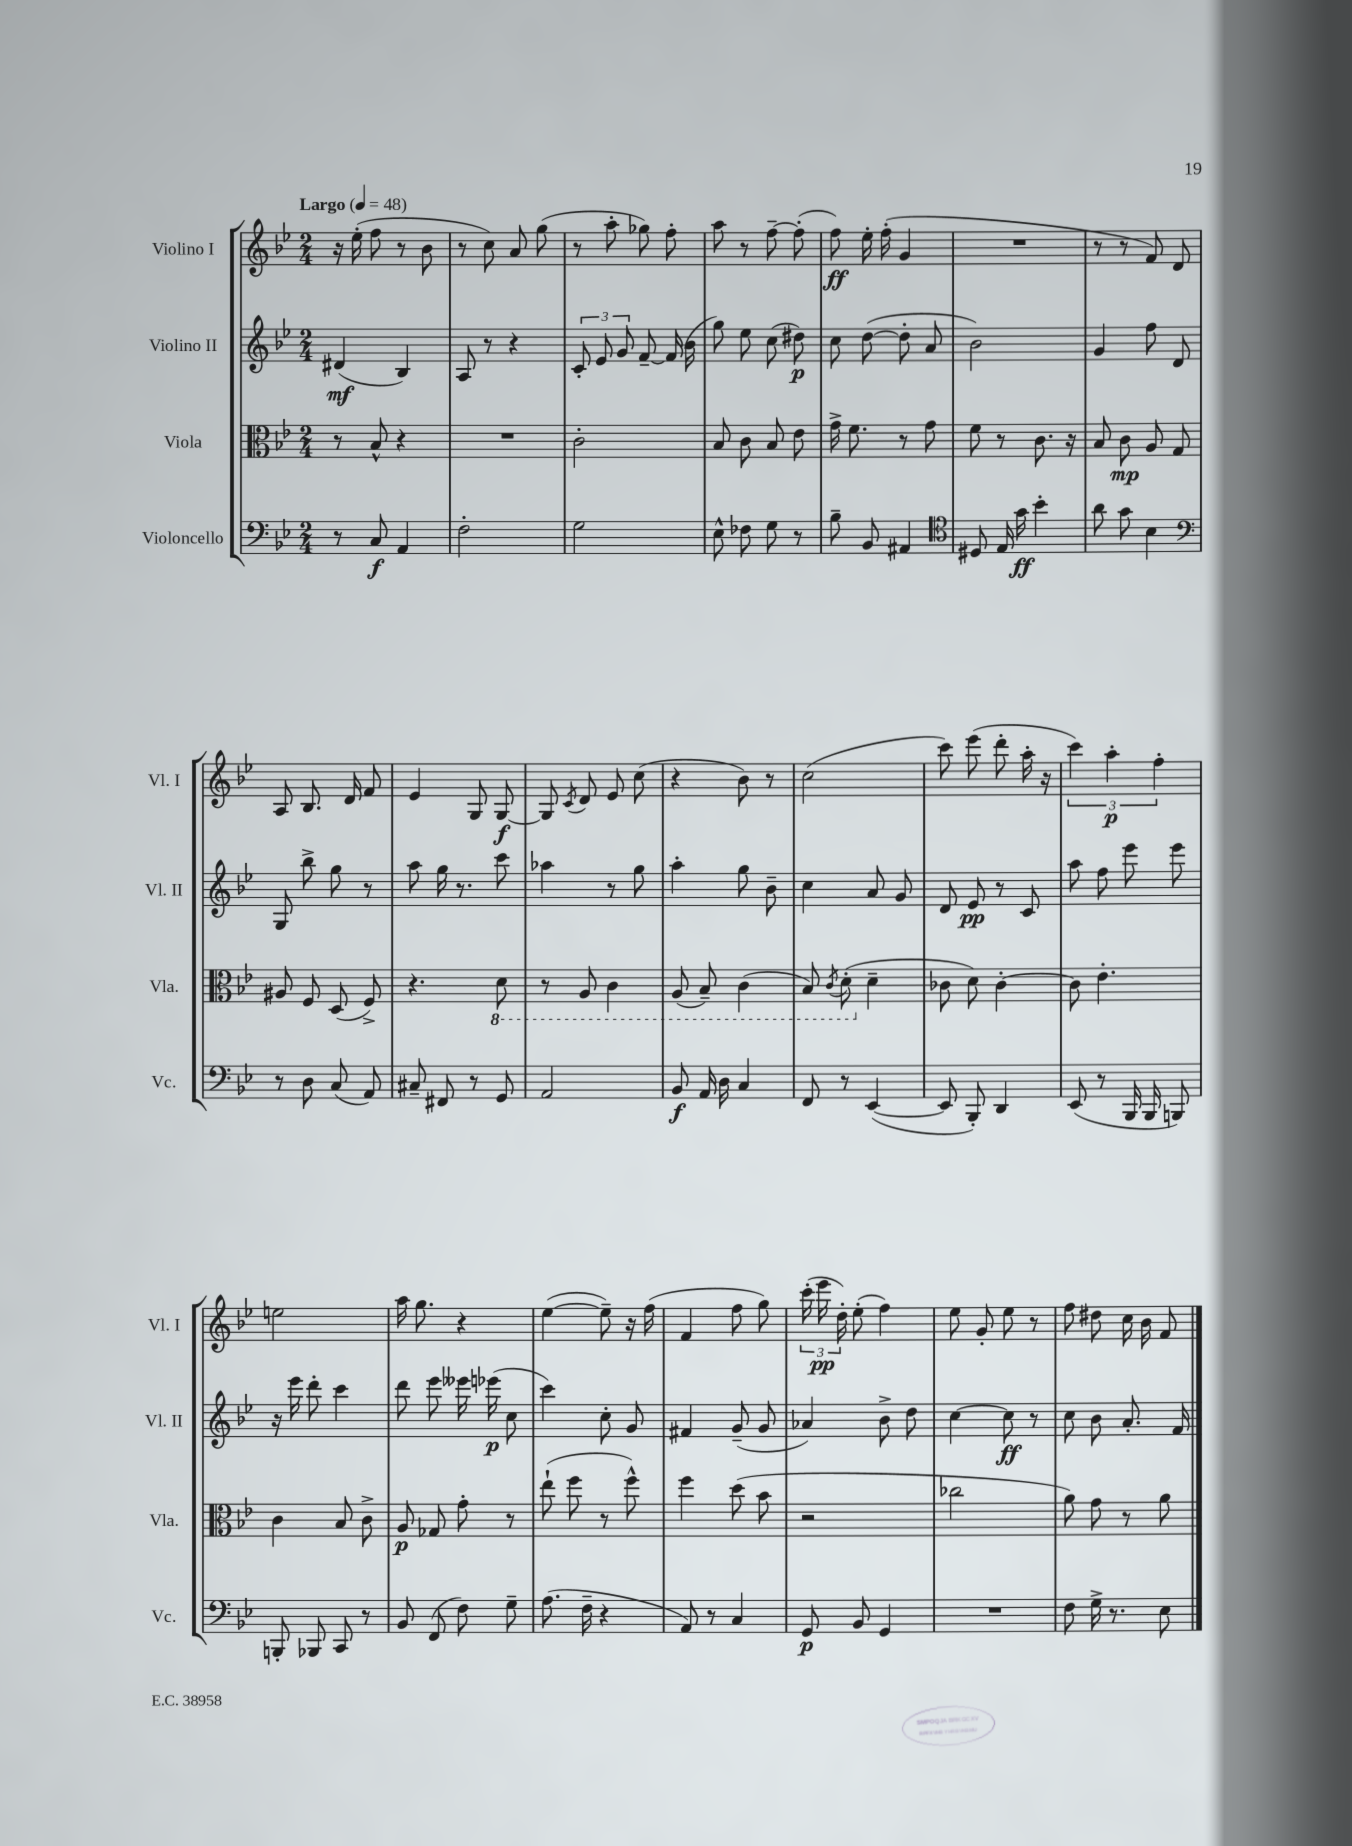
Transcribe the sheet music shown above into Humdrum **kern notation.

**kern	**dynam	**kern	**dynam	**kern	**dynam	**kern	**dynam
*part4	*part4	*part3	*part3	*part2	*part2	*part1	*part1
*staff4	*staff4	*staff3	*staff3	*staff2	*staff2	*staff1	*staff1
*I"Violoncello	*	*I"Viola	*	*I"Violino II	*	*I"Violino I	*
*I'Vc.	*	*I'Vla.	*	*I'Vl. II	*	*I'Vl. I	*
*clefF4	*	*clefC3	*	*clefG2	*	*clefG2	*
*k[b-e-]	*	*k[b-e-]	*	*k[b-e-]	*	*k[b-e-]	*
*M2/4	*	*M2/4	*	*M2/4	*	*M2/4	*
*MM48	*	*MM48	*	*MM48	*	*MM48	*
=1	=1	=1	=1	=1	=1	=1	=1
!	!	!	!	!	!	!LO:TX:a:B:t=Largo	!
8r	.	8r	.	(4d#X/	mf	16r	.
.	.	.	.	.	.	(16ee-'\	.
8C/	f	8B-^^/	.	.	.	8ff\	.
4AA/	.	4r	.	4B-/)	.	8r	.
.	.	.	.	.	.	8b-\	.
=2	=2	=2	=2	=2	=2	=2	=2
2F'\	.	2r	.	8A/	.	8r	.
.	.	.	.	8r	.	8cc\)	.
.	.	.	.	4r	.	8a/	.
.	.	.	.	.	.	(8gg\	.
=3	=3	=3	=3	=3	=3	=3	=3
2G\	.	2c'\	.	12c'/	.	8r	.
.	.	.	.	12e-/	.	.	.
.	.	.	.	.	.	8aa'\	.
.	.	.	.	12g/	.	.	.
.	.	.	.	[8f~/	.	8gg-X\)	.
.	.	.	.	(16f/]	.	8ff'\	.
.	.	.	.	16b-\	.	.	.
=4	=4	=4	=4	=4	=4	=4	=4
8E-^^\	.	8B-/	.	8gg\)	.	8aa\	.
8F-X\	.	8c\	.	8ee-\	.	8r	.
8G\	.	8B-/	.	(8cc\	.	[8ff~\	.
8r	.	8e-\	.	8dd#X\)	p	(8ff'\]	.
=5	=5	=5	=5	=5	=5	=5	=5
8B-~\	.	16g^\	.	8cc\	.	8ff\)	ff
.	.	8.f\	.	.	.	.	.
8BB-/	.	.	.	([8dd\	.	16ee-'\	.
.	.	.	.	.	.	(16ff'\	.
4AA#X/	.	8r	.	8dd'\]	.	4g/	.
.	.	8g\	.	8a/	.	.	.
=6	=6	=6	=6	=6	=6	=6	=6
*clefC4	*	*	*	*	*	*	*
8D#X/	.	8f\	.	2b-\)	.	2r	.
16E-/	.	8r	.	.	.	.	.
16g\	ff	.	.	.	.	.	.
4b-'\	.	8.c\	.	.	.	.	.
.	.	16r	.	.	.	.	.
=7	=7	=7	=7	=7	=7	=7	=7
8a\	.	8B-/	.	4g/	.	8r	.
8g\	.	8c\	mp	.	.	8r	.
4B-\	.	8A/	.	8ff\	.	8f/)	.
.	.	8G/	.	8d/	.	8d/	.
!!LO:LB:g=z
=8	=8	=8	=8	=8	=8	=8	=8
*clefF4	*	*	*	*	*	*	*
8r	.	8A#X/	.	8G/	.	8A/	.
8D\	.	8F/	.	8bb-^\	.	8.B-/	.
(8C/	.	(8D/	.	8gg\	.	.	.
.	.	.	.	.	.	16d/	.
8AA/)	.	8F^/)	.	8r	.	8f/	.
=9	=9	=9	=9	=9	=9	=9	=9
8C#X~/	.	4.r	.	8aa\	.	4e-/	.
8FF#X/	.	.	.	16gg\	.	.	.
.	.	.	.	8.r	.	.	.
8r	.	.	.	.	.	8G/	.
*	*	*8ba	*	*	*	*	*
8GG/	.	8D\	.	8ccc\	.	[8G/	f
=10	=10	=10	=10	=10	=10	=10	=10
2AA/	.	8r	.	4aa-X\	.	8G/]	.
.	.	.	.	.	.	8qc/	.
.	.	8AA/	.	.	.	8d/	.
.	.	4C\	.	8r	.	8e-/	.
.	.	.	.	8gg\	.	(8cc\	.
=11	=11	=11	=11	=11	=11	=11	=11
8BB-/	f	(8AA/	.	4aa'\	.	4r	.
16AA/	.	8BB-~/)	.	.	.	.	.
16D\	.	.	.	.	.	.	.
4C/	.	(4C\	.	8gg\	.	8b-\)	.
.	.	.	.	8b-~\	.	8r	.
=12	=12	=12	=12	=12	=12	=12	=12
8FF/	.	8BB-/)	.	4cc\	.	(2cc\	.
.	.	8qC/	.	.	.	.	.
8r	.	(8D'\	.	.	.	.	.
*	*	*X8ba	*	*	*	*	*
([4EE-/	.	4d~\	.	8a/	.	.	.
.	.	.	.	8g/	.	.	.
=13	=13	=13	=13	=13	=13	=13	=13
8EE-/]	.	8c-X\	.	8d/	.	8ccc\)	.
8BBB-'/)	.	8d\)	.	8e-/	pp	(8eee-\	.
4DD/	.	[4c-'\	.	8r	.	8ddd'\	.
.	.	.	.	8c/	.	16aa'\	.
.	.	.	.	.	.	16r	.
=14	=14	=14	=14	=14	=14	=14	=14
(8EE-/	.	8c-\]	.	8aa\	.	6ccc\)	.
8r	.	4.e-'\	.	8ff\	.	.	.
.	.	.	.	.	.	6aa'\	p
16BBB-/	.	.	.	8eee-\	.	.	.
16BBB-/	.	.	.	.	.	.	.
.	.	.	.	.	.	6ff'\	.
8BBBn/)	.	.	.	8eee-\	.	.	.
!!LO:LB:g=z
=15	=15	=15	=15	=15	=15	=15	=15
8BBBn'/	.	4c\	.	16r	.	2een\	.
.	.	.	.	16eee-\	.	.	.
8BBB-X/	.	.	.	8ddd'\	.	.	.
8CC/	.	8B-/	.	4ccc\	.	.	.
8r	.	8c^\	.	.	.	.	.
=16	=16	=16	=16	=16	=16	=16	=16
8BB-/	.	8A/	p	8ddd\	.	16aa\	.
.	.	.	.	.	.	8.gg\	.
(8FF/	.	8G-X/	.	8eee-\	.	.	.
8F\)	.	8g'\	.	16eee--X\	.	4r	.
.	.	.	.	(16eee-X\	p	.	.
8G~\	.	8r	.	8cc\	.	.	.
=17	=17	=17	=17	=17	=17	=17	=17
(8.A\	.	(8ee-`\	.	4ccc\)	.	([4ee-\	.
.	.	8ff\	.	.	.	.	.
16F~\	.	.	.	.	.	.	.
4r	.	8r	.	8cc'\	.	8ee-~\])	.
.	.	8ff^^\)	.	8g/	.	16r	.
.	.	.	.	.	.	(16ff\	.
=18	=18	=18	=18	=18	=18	=18	=18
8AA/)	.	4ff\	.	4f#X/	.	4f/	.
8r	.	.	.	.	.	.	.
4C/	.	(8dd\	.	(8g~/	.	8ff\	.
.	.	8b-\	.	8g/	.	8gg\)	.
=19	=19	=19	=19	=19	=19	=19	=19
8GG/	p	2r	.	4a-X/)	.	(24ccc'\	.
.	.	.	.	.	.	24eee-\	pp
.	.	.	.	.	.	24dd'\)	.
8BB-/	.	.	.	.	.	(8ee-'\	.
4GG/	.	.	.	8b-^\	.	4ff\)	.
.	.	.	.	8dd\	.	.	.
=20	=20	=20	=20	=20	=20	=20	=20
2r	.	2cc-X\	.	[4cc\	.	8ee-\	.
.	.	.	.	.	.	8g'/	.
.	.	.	.	8cc\]	ff	8ee-\	.
.	.	.	.	8r	.	8r	.
=21	=21	=21	=21	=21	=21	=21	=21
8F\	.	8a\)	.	8cc\	.	8ff\	.
16G^\	.	8g\	.	8b-\	.	8dd#X\	.
8.r	.	.	.	.	.	.	.
.	.	8r	.	8.a'/	.	16cc\	.
.	.	.	.	.	.	16b-\	.
8E-\	.	8a\	.	.	.	8f/	.
.	.	.	.	16f/	.	.	.
==	==	==	==	==	==	==	==
*-	*-	*-	*-	*-	*-	*-	*-
